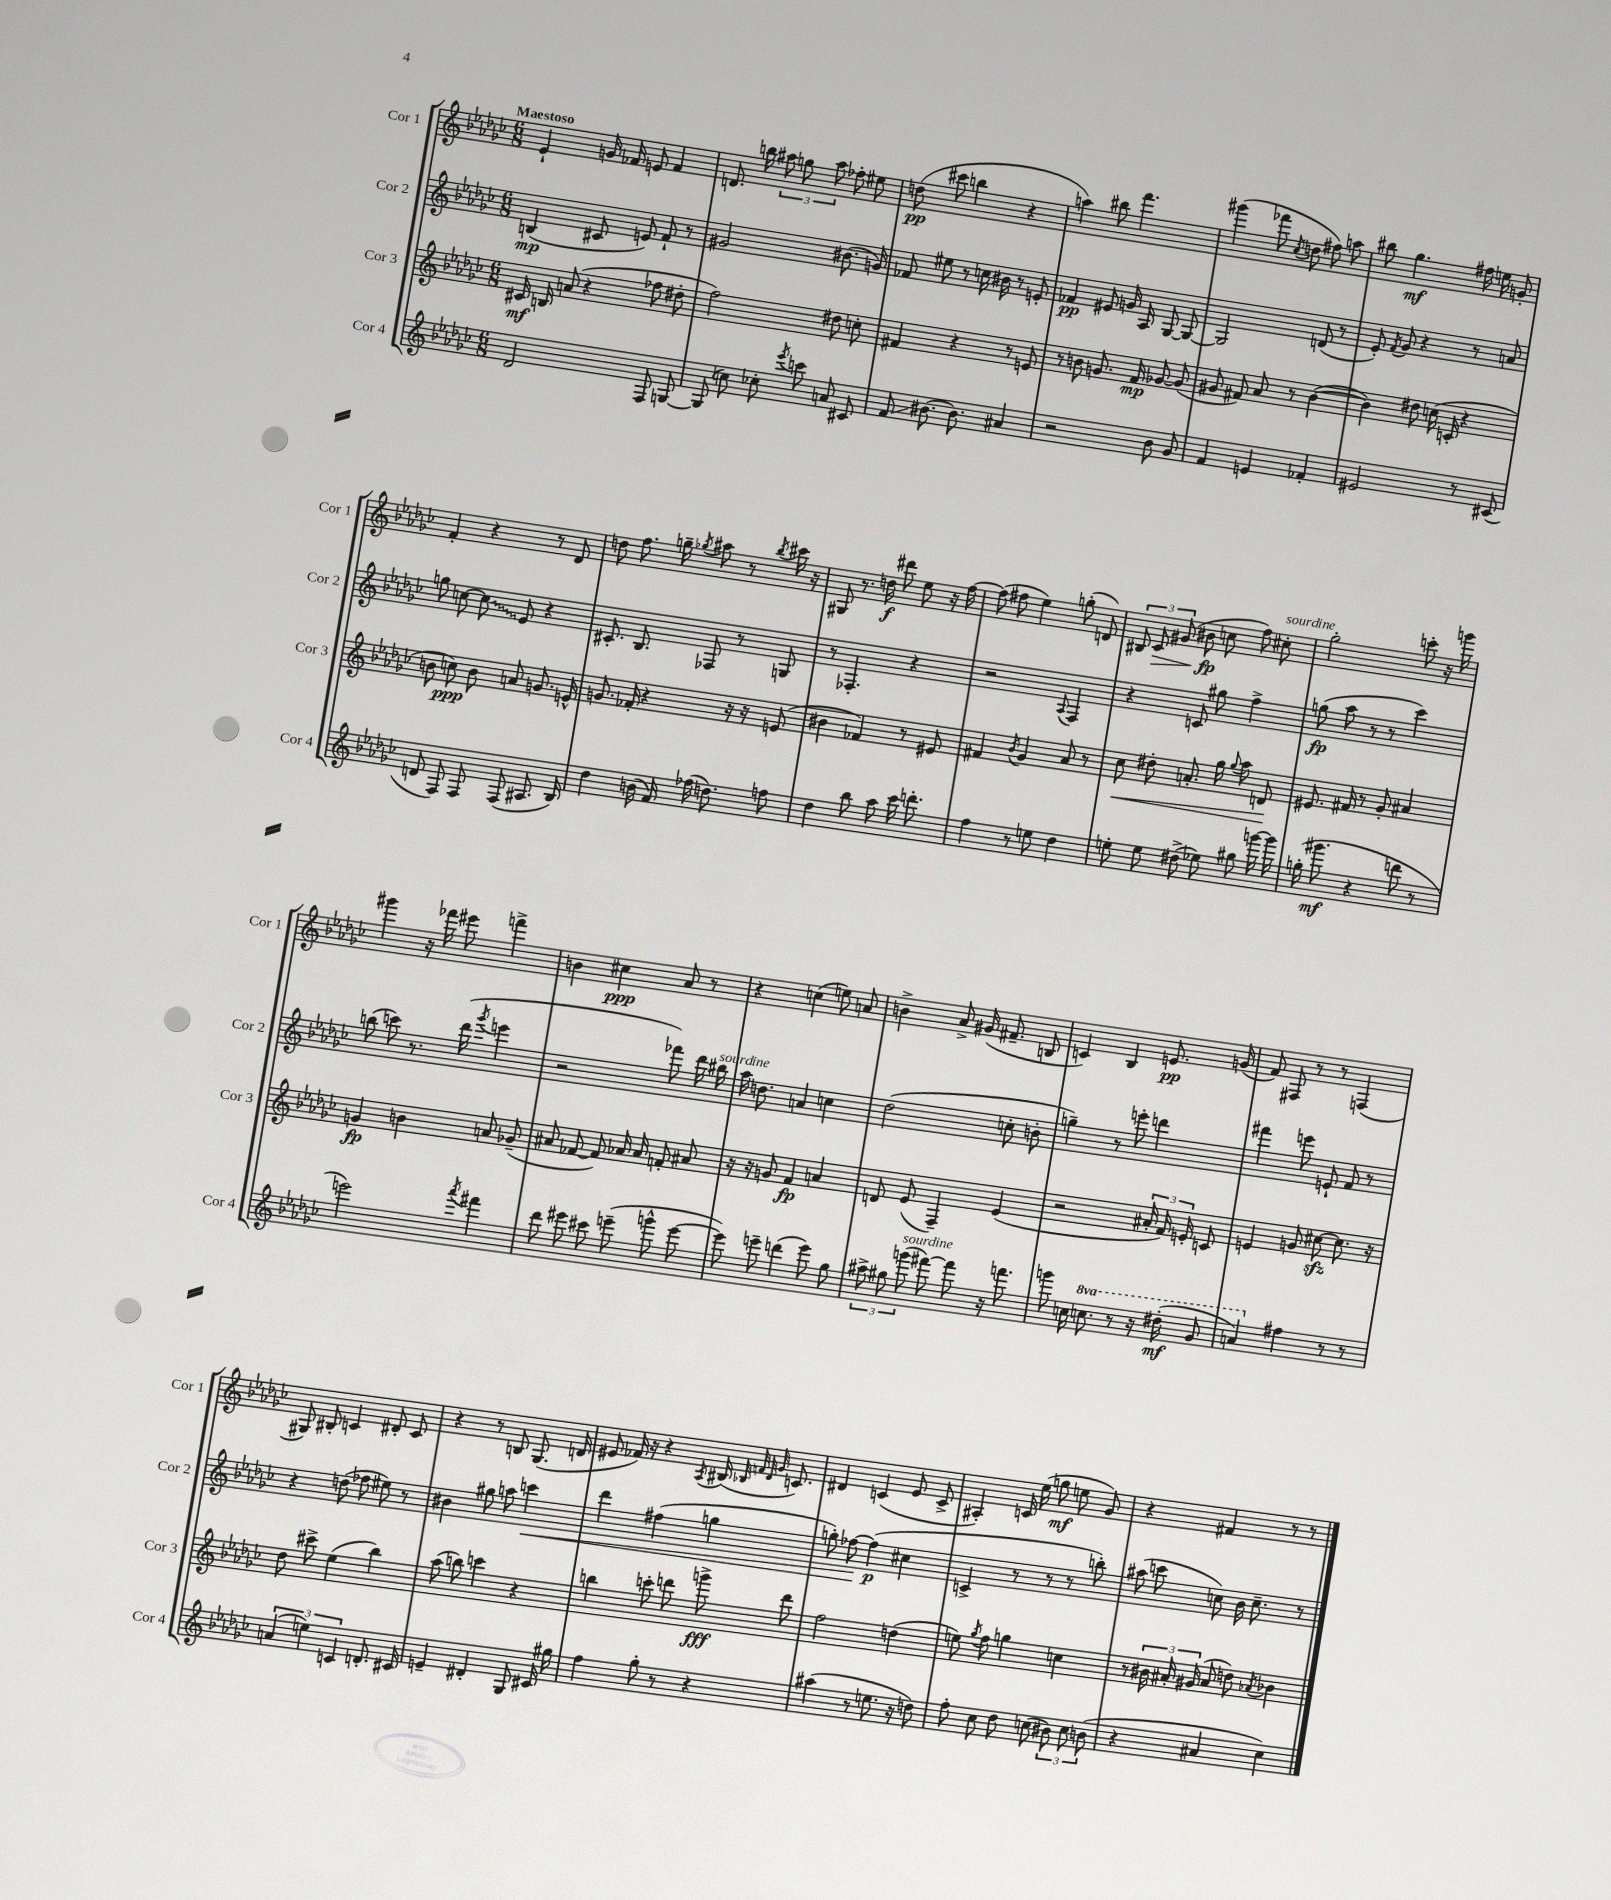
<<
\new StaffGroup <<
\new Staff = "s0" \with { instrumentName = "Cor 1" shortInstrumentName = "Cor 1" } {
    \clef treble \key ges \major \numericTimeSignature \time 6/8 \tempo "Maestoso"
    \autoBeamOff ees'4-! g'16 fes'16 e'8 fes'4 |
    d'8. b''16 \tuplet 3/2 { ais''8 g''8 ais''8 } fes''8-. eis''8 |
    d''8\pp( cis'''8 b''4 r4 |
    a''4) bis''8 f'''4. |
    gis'''4( fes'''8 \acciaccatura { ces''8 } d''8 fis''8) a''8 |
    bis''8 ges''4.\mf fis''16 e''16 g'8-. |
    f'4-. r4 r8 des'8 |
    d''8 f''8. g''16-- \acciaccatura { ges''8 } ais''8 r8 \acciaccatura { bes''8 } cis'''16 r16 |
    gis8 r8. d''16\f dis'''8 ees''8 r16 f''16~ |
    f''8( fis''8 ees''4) g''8-.( d'8) |
    \tuplet 3/2 { bis8 ces'8\> gis'8( } bis'8\fp\! c''8 f''8) cis''8-.^\markup { \italic "sourdine" } |
    ges''2-. c'''8-. r16 g'''16 |
    gis'''4 r16 fes'''16 eis'''8 f'''4-> |
    b'4 cis''4\ppp aes'8 r8 |
    r4 c''4( e''8) a'8 |
    b'4-> aes'8-> gis'16( fis'8.-- b8 |
    c'4) bes4 e'8.\pp g'16( |
    f'8) fis8 r8 r8 f4( |
    gis8) bis8-. c'4 dis'8-. c'8 |
    r4 r8 b8 ges8.( d'16 |
    eis'8 fes'16) r16 r4 \acciaccatura { aes8 } bis16( \grace { bes32 f'32 des'32 ges'32 } c'8.) |
    dis'4 c'4( ees'8 c'8-> |
    ais4-.) c'16 ees''16( g''8\mf e''8 ges'8) |
    r4 fis'4 r8 r8 \bar "|." |
}
\new Staff = "s1" \with { instrumentName = "Cor 2" shortInstrumentName = "Cor 2" } {
    \clef treble \key ges \major \numericTimeSignature \time 6/8
    \autoBeamOff b4\mp( cis'8 e'8) f'8-! r8 |
    gis'2 bis'8.( g'16) |
    fes'8 eis''8 r8 c''16 bis'16 r8 e'8-. |
    fes'4\pp eis'8 g'16 aes16 ges8~ ges8~ |
    ges2 d'8( r8 |
    ees'8-.) \acciaccatura { f'8 } ges'8 r4 r8 a'8 |
    g''8 c''8~ \once \override Glissando.style = #'zigzag c''8\glissando ees'8 r4 |
    cis'8.-. bes8. fes8 r8 g8 |
    r8 fes4.-. r4 |
    r2 \appoggiatura { aes8 } f4 |
    r4 c'8 gis''8 f''4-> |
    g''8\fp( aes''8 r8 r8 ces'''4) |
    b''8( c'''8) r8. des'''16( \acciaccatura { ges'''8 } e'''4 |
    r2 fes'''8) des'''16 bis''16^\markup { \italic "sourdine" } |
    aes''16 d''8. a'4 c''4 |
    des''2( c''8-. b'8-. |
    g''4--) r8 e'''8-. d'''4 |
    fis'''4 e'''8 e'8-! f'8 r8 |
    r4 d''8( fes''8 eis''8) r8 |
    bis'4 gis''8 a''8 c'''4\< |
    des'''4 fis''4( g''4 |
    g''8-.) fes''8~\! fes''4\p( cis''4 |
    c'4-> r8 r8 r8 b''8-.) |
    ais''8( c'''8 c''8) bes'16 c''8.-- r8 \bar "|." |
}
\new Staff = "s2" \with { instrumentName = "Cor 3" shortInstrumentName = "Cor 3" } {
    \clef treble \key ges \major \numericTimeSignature \time 6/8
    \autoBeamOff cis'16\mf b16 a'8( r4 fes''8 dis''8-. |
    f''2) dis''8 c''8-. |
    fis'4 r4 r8 e'8 |
    r8 b'8 g'8. f'16\mp ges'8~ ges'8( |
    gis'8 fis'8) aes'8 r8 bes'4~( |
    bes'4) dis''8 c''16( c'16-. r4 |
    b'8 c''8\ppp) b'8 a'8 g'8. e'16-^ |
    g'8. fes'16-. r4 r16 r16 e'8( |
    bis'4 fes'4) r8 eis'8 |
    fis'4 \acciaccatura { bes'8 } ges'4 aes'8 r8 |
    ces''8\< dis''8-. a'8.-. ges''16 \appoggiatura { ges''8 } aes''8 d'8\! |
    eis'8. fis'16 r8 ges'8-. ais'4 |
    g'4\fp b'4 a'8 ges'8--( |
    ais'8 fes'8~ fes'8) aes'16 aes'16 f'8-. ais'8 |
    r16 r16 g'8 f'4\fp a'4 |
    d'8 ees'8( f4--) ees'4( |
    r2 \tuplet 3/2 { ais'16-. f'16) e'16-. } c'8 |
    e'4 g'8 cis''8~\sfz cis''8. r16 |
    des''8 cis'''8-> ees''4( bes''4) |
    aes''8( b''8) c'''4 r4 |
    b''4 c'''8-. d'''8 g'''8->\fff d'''8 |
    f''2 d''4( |
    e''8) \acciaccatura { ges''8 } f''8 g''4 c''4 |
    r8 \tuplet 3/2 { bis'16 ais'16-. gis'16( } ais'8 d''8) \acciaccatura { aes'8 } bes'4 \bar "|." |
}
\new Staff = "s3" \with { instrumentName = "Cor 4" shortInstrumentName = "Cor 4" } {
    \clef treble \key ges \major \numericTimeSignature \time 6/8 \set Staff.ottavationMarkups = #ottavation-simple-ordinals
    \autoBeamOff des'2 f8 g8~ |
    g8( c''8) ces''8-. \acciaccatura { ees'''8 } c'''8 a'8 cis'8 |
    f'8\glissando bis'8.~ bis'8. ais'4 |
    r2 bes'8 ges'8 |
    f'4 e'4 fes'4-. |
    eis'2 r8 cis'8( |
    d'8 f8) f8 f8( ais8. bes16) |
    des''4 b'16( f'16) fes''16( d''8.) f''8 |
    des''4 bes''8 aes''8 ces'''16 d'''8.-. |
    f''4 r8 e''8 des''4 |
    e''8-. e''8 dis''8->( ees''8) gis''8 g'''16~ g'''16 |
    g''16-.( gis'''8.\mf r4 d'''8 r8 |
    e'''2) \acciaccatura { aes'''8 } fis'''4 |
    des'''8 eis'''8 cis'''8 e'''8--( g'''8-^ e'''8~ |
    e'''8) e'''8-- d'''4( e'''8) ges''8 |
    \tuplet 3/2 { ais''8-> gis''8 g'''8^\markup { \italic "sourdine" }( } fis'''8~) fis'''8 r16 f'''8. |
    g'''8 c''16 \ottava #1 c'''8. r8 r16 dis'''16-.\mf( ges''8 |
    a''4) \ottava #0 fis''4 r8 r8 |
    \tuplet 3/2 { a'4( e''4) c'4 } d'8.-. cis'16 |
    e'4-- dis'4-. ges8 cis'16 gis''16 |
    f''4 ges''8-. r8 r4 |
    ais''4( r8 e''8. r16 d''8) |
    f''8-. ces''8 des''8 c''8( \tuplet 3/2 { bis'8) c''8 b'8( } |
    r4 ais'4 ces''4) \bar "|." |
}
>>
>>
\layout { \context { \Score \remove "Bar_number_engraver" } }
